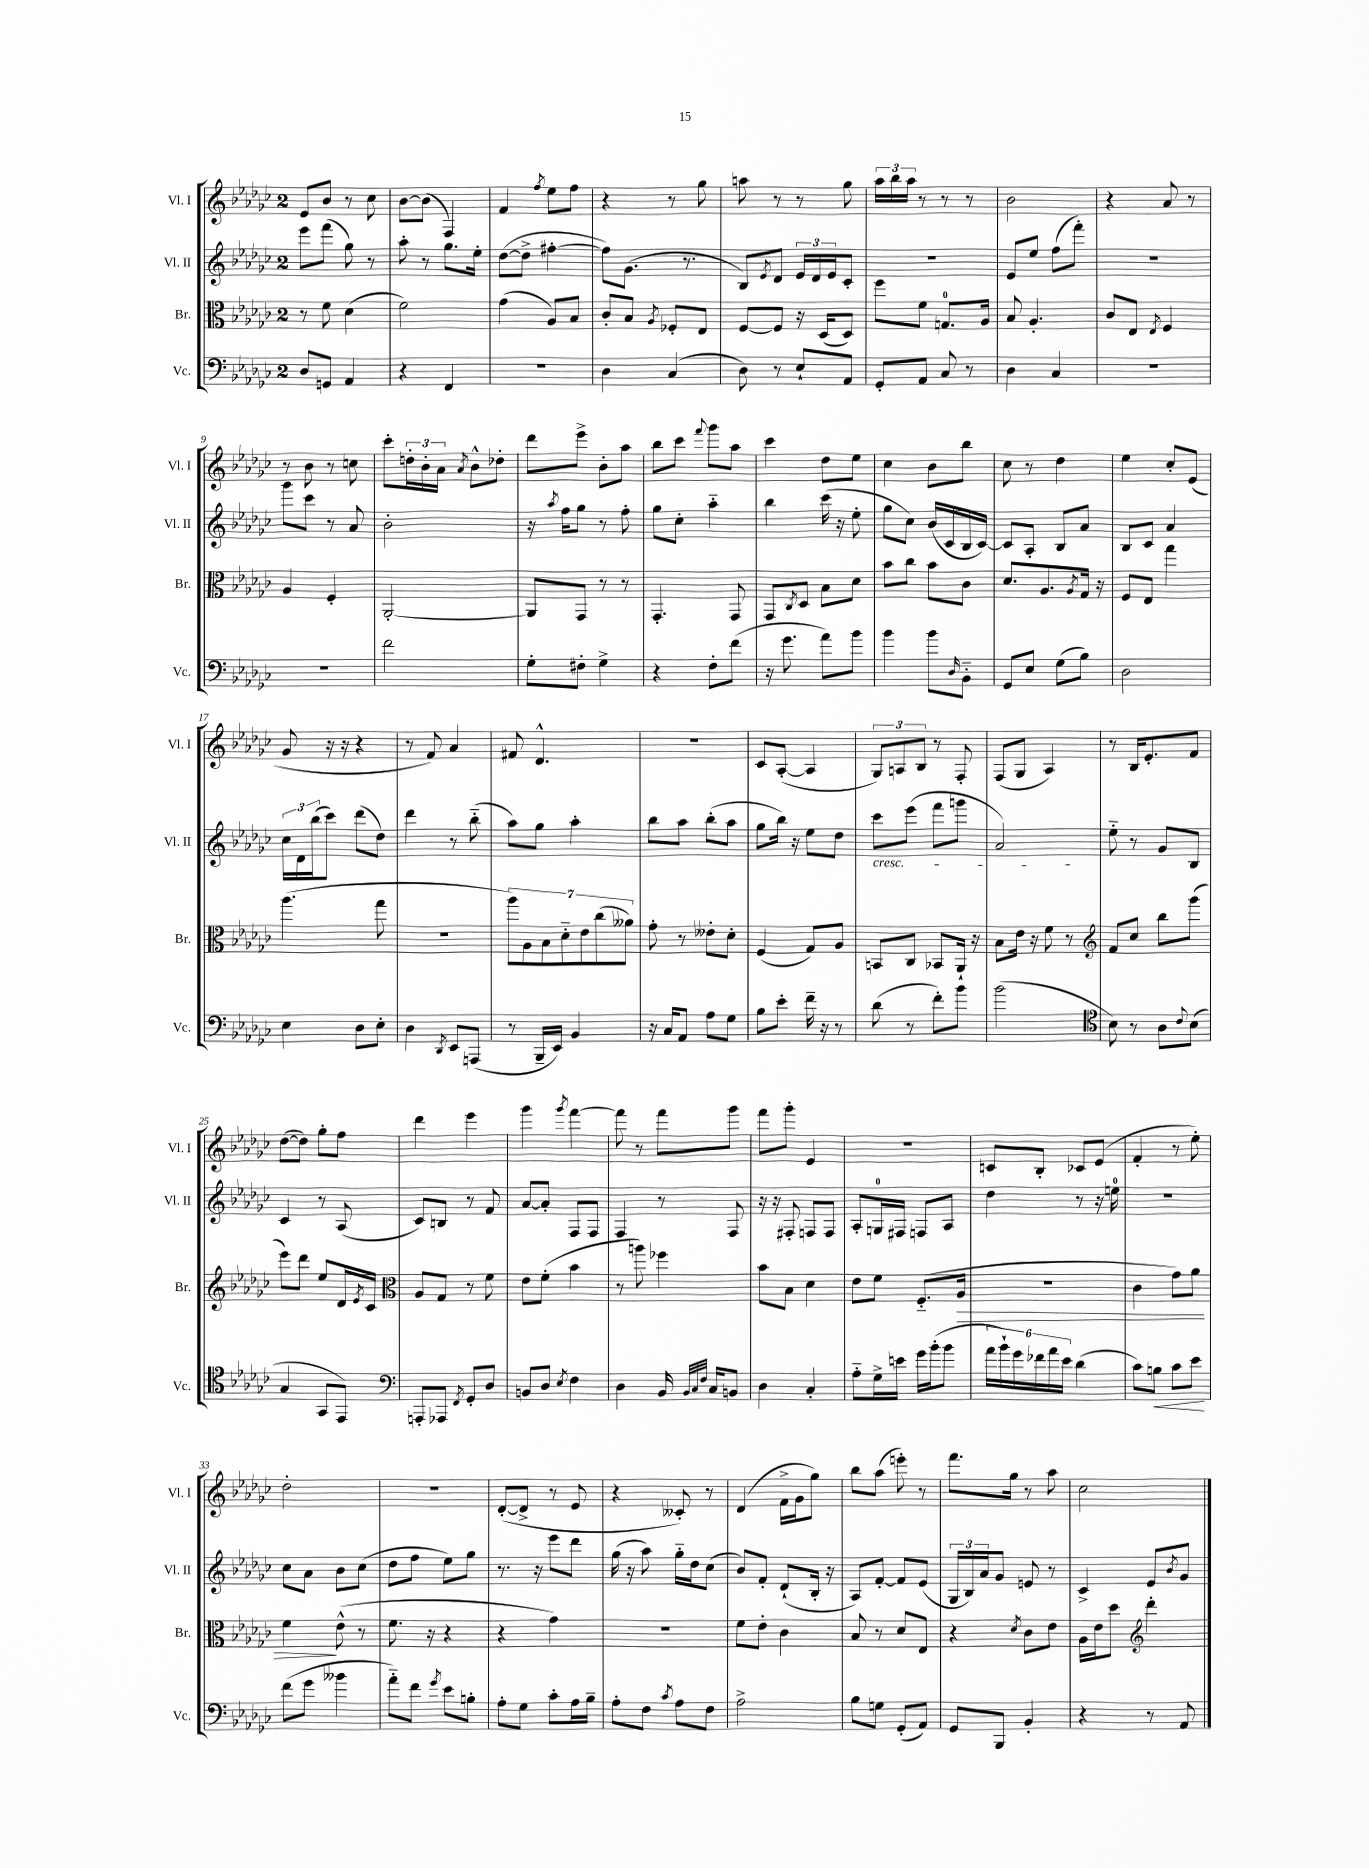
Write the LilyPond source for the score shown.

<<
\new StaffGroup <<
\new Staff = "s0" \with { instrumentName = "Vl. I" shortInstrumentName = "Vl. I" } {
    \clef treble \key ges \major \once \override Staff.TimeSignature.style = #'single-digit \time 2/4
    ees'8 bes'8 r8 ces''8 |
    bes'8~ bes'8( f4) |
    f'4 \acciaccatura { f''8 } ees''8 f''8 |
    r4 r8 ges''8 |
    a''8 r8 r8 ges''8 |
    \tuplet 3/2 { aes''16 bes''16 aes''16 } r8 r8 r8 |
    bes'2 |
    r4 aes'8 r8 |
    r8 bes'8 r8 c''8 |
    ces'''8-. \tuplet 3/2 { d''16-. bes'16-. aes'16 } \acciaccatura { aes'8 } bes'8-^ des''8-. |
    des'''8 ees'''8-> bes'8-. aes''8 |
    bes''8 ces'''8 \appoggiatura { f'''8 } ges'''8 aes''8 |
    ces'''4 des''8 ees''8 |
    ces''4 bes'8 bes''8 |
    ces''8 r8 des''4 |
    ees''4 ces''8-. ees'8( |
    ges'8 r16 r16 r4 |
    r8 f'8) aes'4 |
    fis'8 des'4.-^ |
    R2 |
    ces'8 aes8~-.( aes4 |
    \tuplet 3/2 { ges8) a8 bes8 } r8 f8-. |
    f8( ges8 aes4) |
    r8 bes16 ees'8.-. f'8 |
    des''8~( des''8) ges''8-. f''8 |
    des'''4 ees'''4 |
    ges'''4 \acciaccatura { ges'''8 } f'''4~ |
    f'''8 r8 f'''8 ges'''8 |
    f'''8 ges'''8-. ees'4 |
    r2 |
    c'8 bes8-. ces'8 ees'8( |
    f'4-. r8 ees''8-.) |
    des''2-. |
    R2 |
    des'8~-.( des'8-> r8 ees'8 |
    r4 ceses'8-.) r8 |
    des'4( f'16-> ges'16 ges''8) |
    bes''8 aes''8( e'''8-.) r8 |
    f'''8. ges''16 r8 aes''8 |
    ces''2 \bar "|." |
}
\new Staff = "s1" \with { instrumentName = "Vl. II" shortInstrumentName = "Vl. II" } {
    \clef treble \key ges \major \once \override Staff.TimeSignature.style = #'single-digit \time 2/4
    ees'''8 f'''8( ges''8) r8 |
    aes''8-. r8 ges''8. ees''16-. |
    des''8~( des''8-> fis''4~-. |
    fis''8) ges'8.( r8. |
    bes8) \acciaccatura { ees'8 } des'8 \tuplet 3/2 { ees'16 des'16 ees'16 } ces'8-. |
    R2 |
    ees'8 ees''8 f''8( f'''8-.) |
    R2 |
    ges'''8 ces'''8 r8 aes'8 |
    bes'2-. |
    r16 \acciaccatura { aes''8 } f''16 ges''8 r8 f''8-. |
    ges''8 ces''8-. aes''4-_ |
    bes''4 ces'''16( r16 ees''8-. |
    ges''8 ces''8) bes'16( ces'16 bes16 ces'16~) |
    ces'8 aes8-. bes8 aes'8 |
    bes8 ces'8 aes'4 |
    \tuplet 3/2 { ces''16 des'16 bes''16( } ces'''8) des'''8( des''8) |
    des'''4 r8 bes''8-_( |
    aes''8) ges''8 aes''4-. |
    bes''8 aes''8 bes''8-.( aes''8 |
    ges''8 bes''16) r16 ees''8 des''8 |
    ces'''8\cresc ees'''8( f'''8 g'''8 |
    aes'2\!) |
    ees''8-_ r8 ges'8 bes8 |
    ces'4 r8 aes8( |
    ces'8) b8 r8 f'8 |
    aes'8~ aes'8-. f8 f8 |
    f4 r8 f8 |
    r16 r16 fis8-. f8 f8 |
    aes8-. g16-0 fis16 f8 aes8 |
    des''4 r8 r16 e''16-0 |
    R2 |
    ces''8 aes'8 bes'8 ces''8( |
    des''8 f''8 ees''8) ges''8 |
    r8. r16 ees'''8 des'''8 |
    ges''16( r16 aes''8) ges''16-_ des''16 ces''8( |
    bes'8) f'8-. des'8-!( bes16-. r16 |
    aes8) f'8~-. f'8 ees'8( |
    \tuplet 3/2 { ges16 bes16) aes'16 } ges'8 e'8 r8 |
    ces'4-> ees'8 \acciaccatura { bes'8 } ges'8 \bar "|." |
}
\new Staff = "s2" \with { instrumentName = "Br." shortInstrumentName = "Br." } {
    \clef alto \key ges \major \once \override Staff.TimeSignature.style = #'single-digit \time 2/4
    r8 f'8 des'4( |
    f'2) |
    ges'4( aes8) bes8 |
    ces'8-. bes8 \acciaccatura { aes8 } fes8-. ees8 |
    f8~ f8 r16 des16( des8) |
    f''8 f'8 g8.-0 aes16 |
    bes8 aes4.-. |
    ces'8 ees8 \acciaccatura { ees8 } f4 |
    aes4 f4-. |
    aes,2~-. |
    aes,8 ges,8 r8 r8 |
    ges,4.-. ges,8 |
    ges,8 \acciaccatura { ces8 } des8 bes8 des'8 |
    bes'8 ces''8 bes'8 ces'8 |
    des'8. aes8. \acciaccatura { aes8 } ges16 r16 |
    f8 ees8 ges''4 |
    aes''4.( ges''8 |
    r2 |
    \tuplet 7/4 { aes''8) aes8 bes8 des'8-_ ees'8 ces''8( aeses'8) } |
    ges'8-. r8 eeses'8-. des'8-. |
    f4( ges8) aes8 |
    b,8 ces8 bes,8 aes,16-! r16 |
    bes8 ees'16 r16 f'8 r8 |
    \clef treble f'8 ces''8 bes''8 ges'''8( |
    ees'''8) des'''8 ees''8 des'16 \acciaccatura { ees'8 } ces'16 |
    \clef alto aes8 ges8 r8 f'8 |
    ees'8 f'8-.( bes'4 |
    r8 a''8) fes''4 |
    bes'8 bes8 des'4 |
    ees'8 f'8 f8.-_( aes16\> |
    r2 |
    ces'4 ges'8) aes'8 |
    f'4\! ees'8-^( r8 |
    f'8. r16 r4 |
    r4 ges'4) |
    r2 |
    f'8 ees'8-. ces'4 |
    bes8 r8 des'8 ees8 |
    r4 \acciaccatura { des'8 } ces'8 ees'8 |
    aes16 ees'16 des''8 \clef treble des'''4-. \bar "|." |
}
\new Staff = "s3" \with { instrumentName = "Vc." shortInstrumentName = "Vc." } {
    \clef bass \key ges \major \once \override Staff.TimeSignature.style = #'single-digit \time 2/4
    des8 g,8 aes,4 |
    r4 f,4 |
    r2 |
    des4 ces4( |
    des8) r8 ees8-! aes,8 |
    ges,8-. aes,8 ces8 r8 |
    des4 ces4 |
    R2 |
    R2 |
    f'2 |
    ges8-. fis8-. ges4-> |
    r4 f8-. f'8( |
    r16 ges'8. aes'8) bes'8 |
    bes'4 bes'8 \grace { des16 } bes,8-_ |
    ges,8 ees8 ges8( bes8) |
    des2 |
    ees4 des8 ees8-. |
    des4 \acciaccatura { des,8 } ees,8 a,,8( |
    r8 bes,,16-- ees,16) bes,4 |
    r16 ces16 aes,8 aes8 ges8 |
    bes8 ees'8-. f'16-- r16 r8 |
    des'8( r8 f'8-.) bes'8 |
    bes'2( |
    \clef tenor bes8) r8 aes8 \appoggiatura { ces'8 } bes8( |
    ges4 ges,8 ees,8) |
    \clef bass a,,8-. aes,,8 \acciaccatura { f,8 } ges,8-. des8 |
    b,8 des8 \acciaccatura { ees8 } f4 |
    des4 bes,16 \grace { bes,32 ces32 f32 } ces16 b,8 |
    des4 ces4-. |
    aes8-_ ges16-> e'16 ges'16 bes'16-.( bes'8 |
    \tuplet 6/4 { aes'16 bes'16-!) ges'16 fes'16 aes'16 ees'16 } des'4( |
    ces'8) b8\< ces'8 ees'8\! |
    f'8( ges'8 beses'4 |
    aes'8-_) f'8 \acciaccatura { ges'8 } ees'8 b8-. |
    aes8-. ges8 ces'8-. aes16 bes16-- |
    aes8-. f8 \acciaccatura { ces'8 } aes8 f8 |
    aes2-> |
    bes8 g8 ges,8-.( aes,8) |
    ges,8 bes,,8 bes,4-. |
    r4 r8 aes,8 \bar "|." |
}
>>
>>
